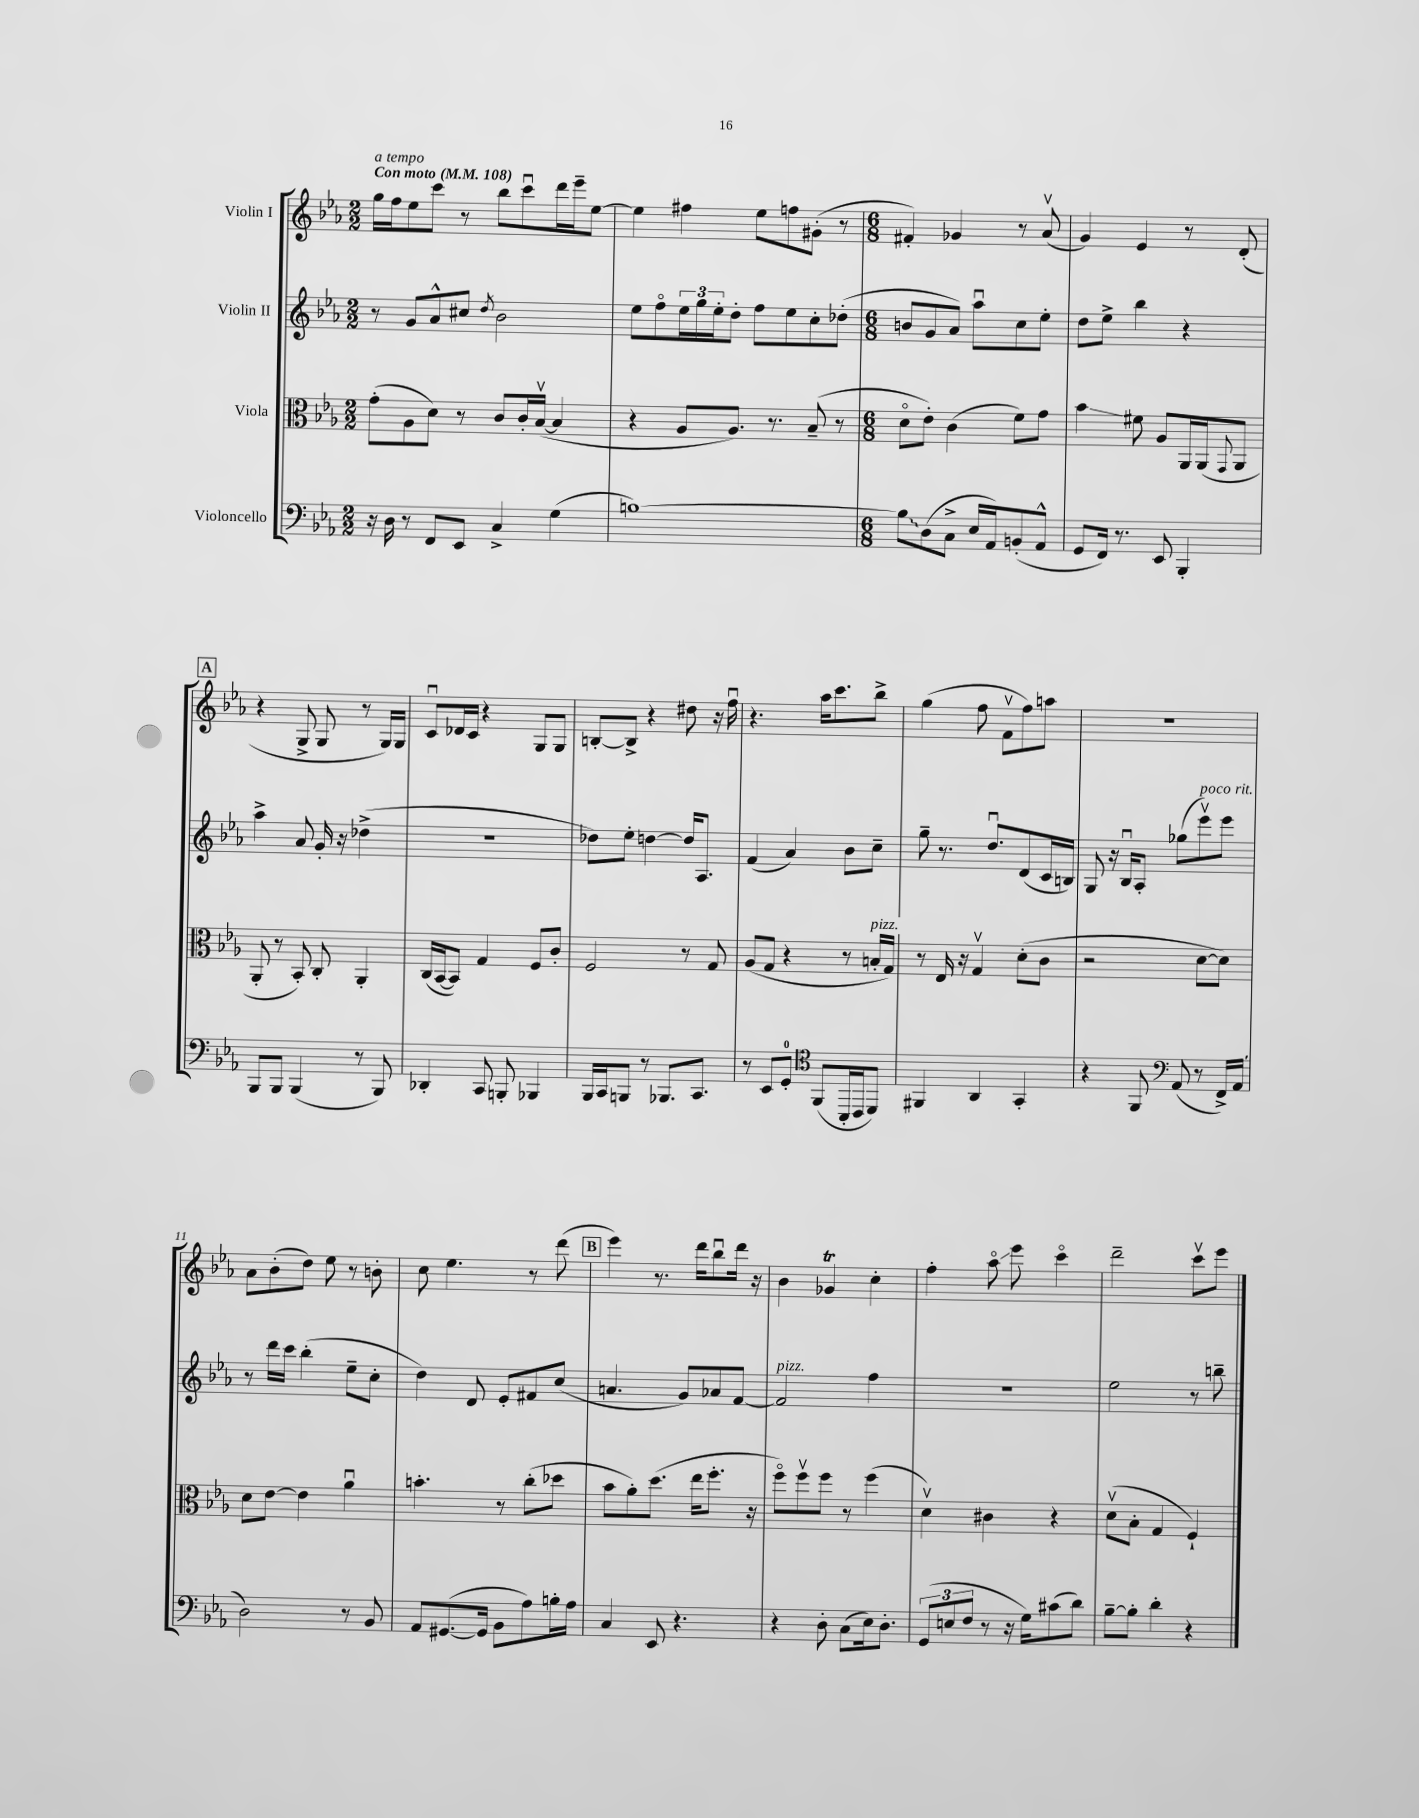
<<
\new StaffGroup <<
\new Staff = "s0" \with { instrumentName = "Violin I" } {
    \clef treble \key ees \major \numericTimeSignature \time 2/2 \tempo "Con moto" 4 = 108
    g''16^\markup { \italic "a tempo" } f''16 ees''8 c'''8 r8 bes''8 c'''8\downbow d'''16 ees'''16-- ees''8~ |
    ees''4 fis''4 ees''8 f''8 gis'8-.( r8 |
    \numericTimeSignature \time 6/8 fis'4-.) ges'4 r8 aes'8\upbow( |
    g'4) ees'4 r8 d'8-.( |
    \mark \markup { \box "A" } r4 g8-> g8 r8 g16) g16 |
    c'8\downbow des'16 c'16 r4 g8 g8 |
    b8~-. b8-> r4 dis''8 r16 f''16\downbow |
    r4. aes''16 c'''8. bes''8-> |
    g''4( f''8 f'8\upbow f''8) a''8 |
    R2. |
    aes'8 bes'8-.( d''8) ees''8 r8 b'8-. |
    c''8 ees''4. r8 d'''8( |
    \mark \markup { \box "B" } ees'''4) r8. d'''16 bes''8\downbow d'''16 r16 |
    bes'4 ges'4\trill c''4-. |
    f''4-. aes''8\flageolet\glissando ees'''8 c'''4\flageolet |
    d'''2-- c'''8\upbow ees'''8 \bar "|." |
}
\new Staff = "s1" \with { instrumentName = "Violin II" } {
    \clef treble \key ees \major \numericTimeSignature \time 2/2
    r8 g'8 aes'8-^ cis''8 \acciaccatura { d''8 } bes'2 |
    ees''8 f''8\flageolet \tuplet 3/2 { ees''16 g''16 ees''16-. } d''8-. f''8 ees''8 c''8-. des''8-.( |
    \numericTimeSignature \time 6/8 b'8 g'8 aes'8) aes''8\downbow c''8 ees''8-. |
    d''8 ees''8-> bes''4 r4 |
    \mark \markup { \box "A" } aes''4-> aes'8 g'16-. r16 des''4->( |
    R2. |
    des''8) ees''8-. d''4~ d''16 aes8. |
    f'4( aes'4) bes'8 c''8-- |
    g''8-- r8. d''8.\downbow d'8( c'16 b16) |
    g8 r16 bes16\downbow aes8-. ges''8( ees'''8\upbow^\markup { \italic "poco rit." }) ees'''8 |
    r8 d'''16 c'''16 bes''4-.( ees''8-- c''8-. |
    d''4) d'8 ees'8-. fis'8 c''8( |
    \mark \markup { \box "B" } a'4. g'8) aes'8 f'8~ |
    f'2^\markup { \italic "pizz." } f''4 |
    R2. |
    ees''2 r8 b''8-- \bar "|." |
}
\new Staff = "s2" \with { instrumentName = "Viola" } {
    \clef alto \key ees \major \numericTimeSignature \time 2/2
    g'8-.( aes8 d'8) r8 c'8 c'16-. bes16~\upbow( bes4 |
    r4 aes8 aes8.) r8. bes8--( r8 |
    \numericTimeSignature \time 6/8 d'8\flageolet ees'8-.) c'4( f'8) g'8 |
    bes'4\glissando fis'8 aes8 aes,16 aes,16( \appoggiatura { g,8 } aes,8 |
    \mark \markup { \box "A" } aes,8-. r8 bes,8-.) c8-. aes,4-. |
    c16( bes,16~ bes,8) g4 f8 c'8-. |
    f2 r8 g8 |
    aes8( g8 r4 r8 b16-.^\markup { \italic "pizz." } g16) |
    r8 ees16 r16 g4\upbow d'8-.( c'8 |
    r2 d'8~ d'8) |
    d'8 ees'8~ ees'4 aes'4\downbow |
    b'4.-. r8 c''8-.( des''8 |
    \mark \markup { \box "B" } bes'8 aes'8-.) d''8.( ees''16 f''8.-. r16 |
    f''8\flageolet) f''8\upbow f''8 r8 f''4( |
    d'4\upbow) cis'4 r4 |
    d'8\upbow( bes8-. g4 f4-!) \bar "|." |
}
\new Staff = "s3" \with { instrumentName = "Violoncello" } {
    \clef bass \key ees \major \numericTimeSignature \time 2/2
    r16 d16 r8 f,8 ees,8 c4-> g4( |
    b1~) |
    \numericTimeSignature \time 6/8 \once \override Glissando.style = #'zigzag b8\glissando d8( c8-> ees16 aes,16) b,8-.( aes,8-^ |
    g,8 f,16) r8. ees,8 bes,,4-. |
    \mark \markup { \box "A" } bes,,8 bes,,8 bes,,4( r8 bes,,8) |
    des,4-. c,8 b,,8-. bes,,4 |
    bes,,16 c,16 b,,8 r8 bes,,8. c,8. |
    r8 ees,8 g,8-0-. f,8( bes,,16-. c,16 d,8) |
    \clef tenor fis,4 aes,4 g,4-. |
    r4 f,8 aes,8( r8 f,16->) aes,16( |
    \clef bass d2) r8 bes,8 |
    aes,8 gis,8.~( gis,16 bes,8 aes8) b16-. aes16 |
    \mark \markup { \box "B" } c4 ees,8 r4. |
    r4 d8-. c8( ees16) d8.-. |
    \tuplet 3/2 { g,8( e8 f8 } r8 r16 g16) cis'8( d'8) |
    bes8~-- bes8-. d'4-. r4 \bar "|." |
}
>>
>>
